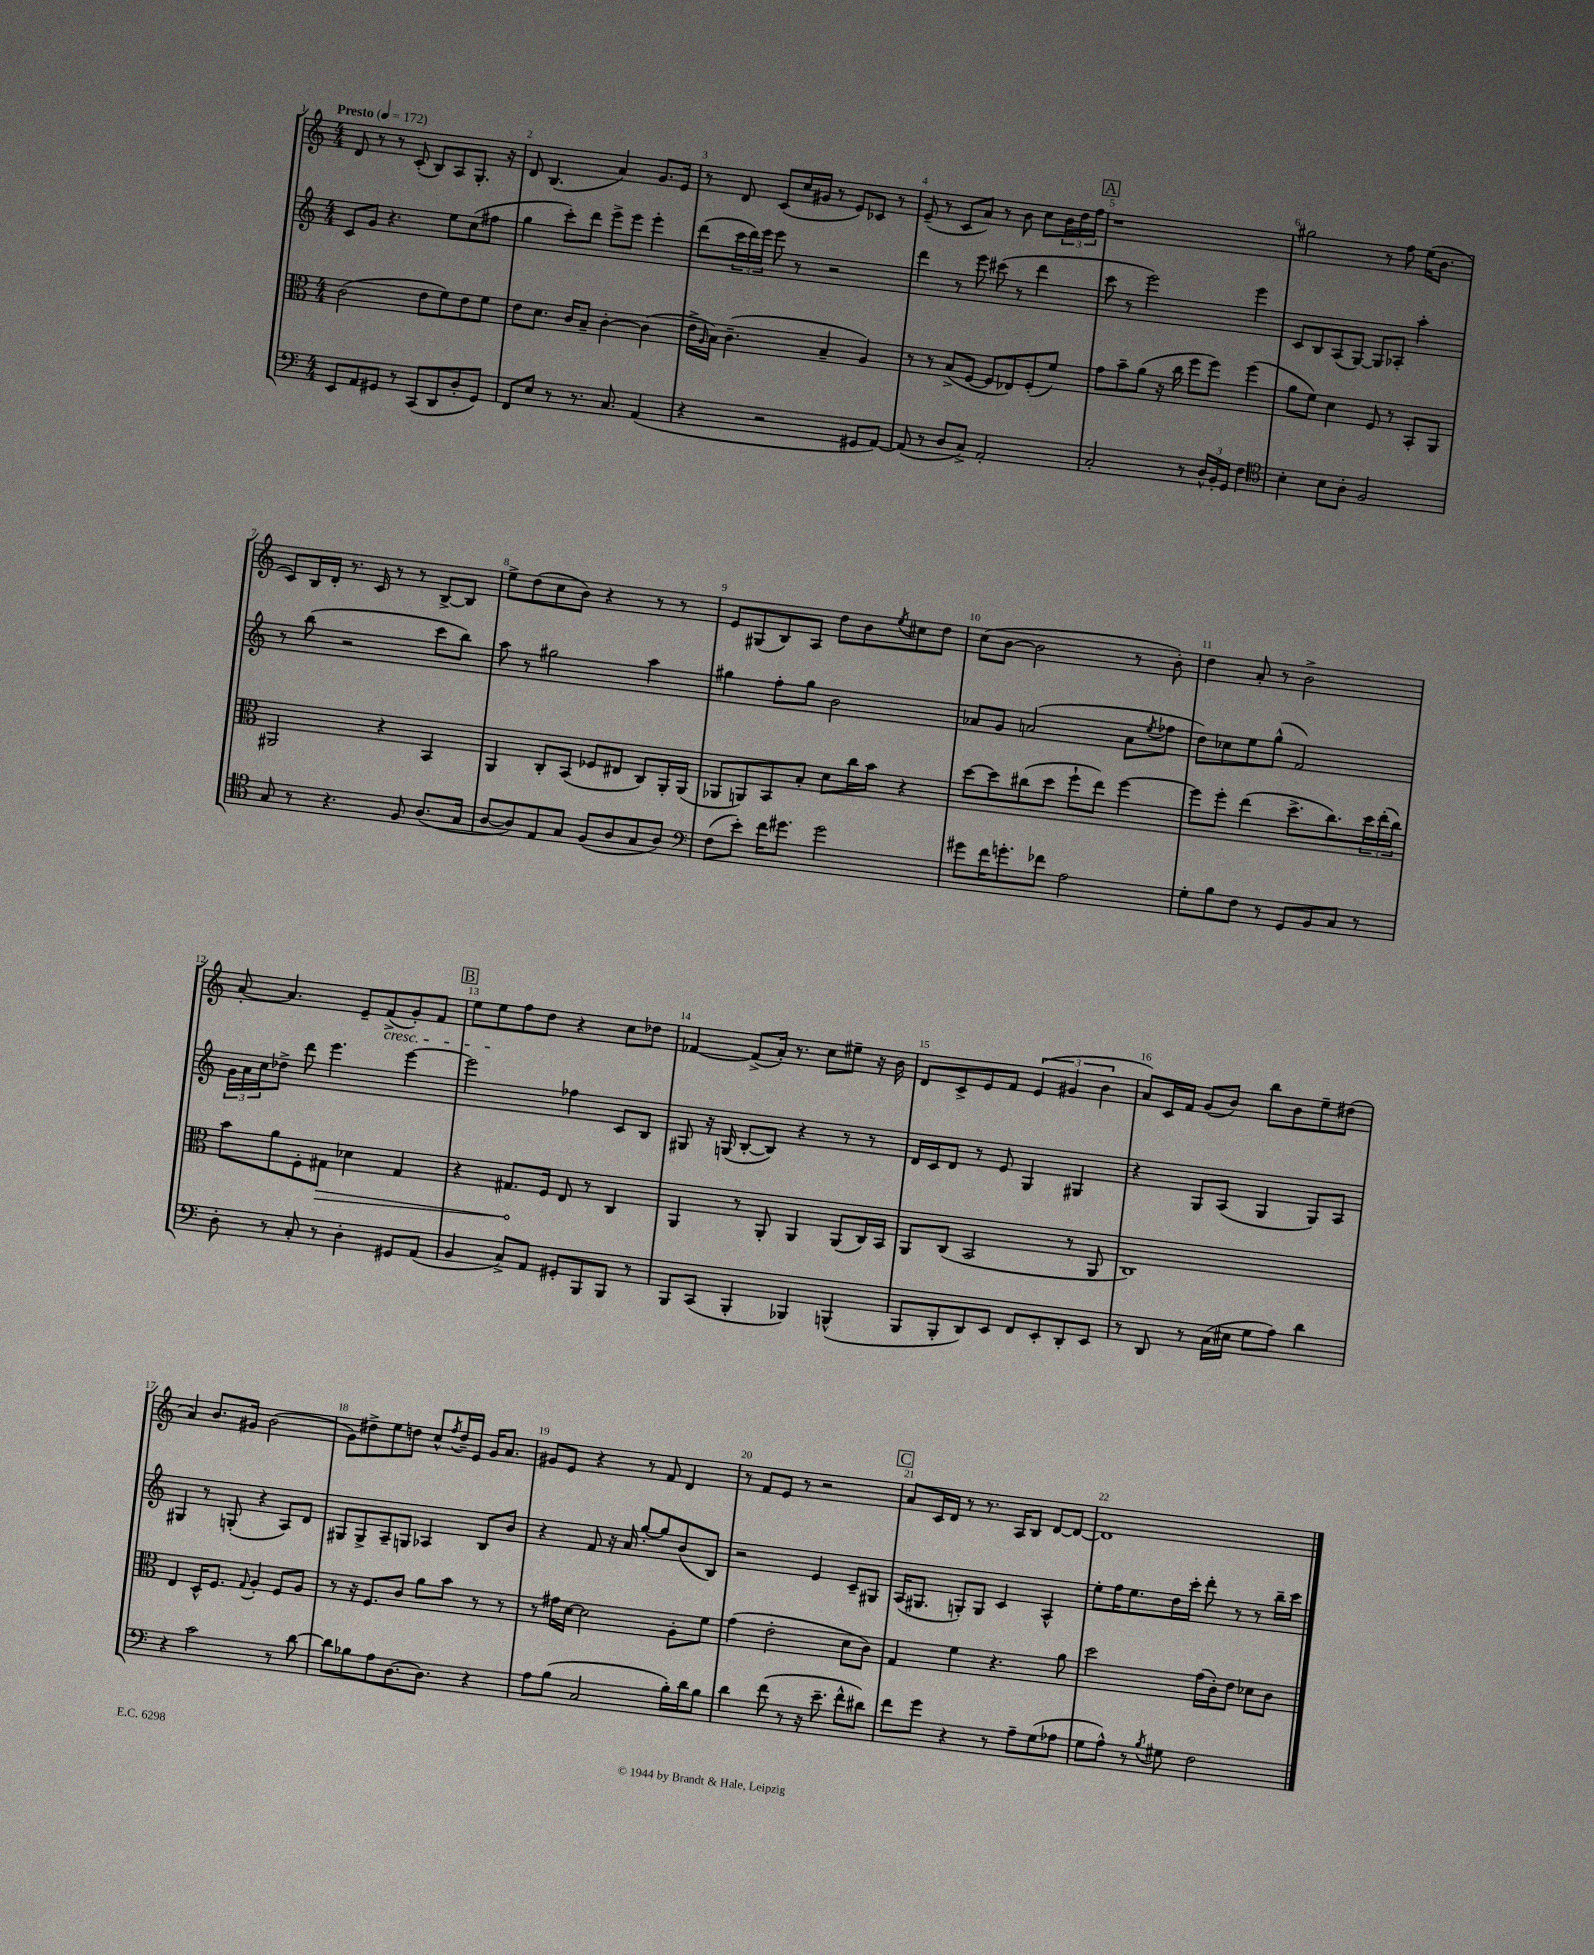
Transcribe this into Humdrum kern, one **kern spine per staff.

**kern	**kern	**kern	**kern
*staff4	*staff3	*staff2	*staff1
*clefF4	*clefC3	*clefG2	*clefG2
*k[]	*k[]	*k[]	*k[]
*M4/4	*M4/4	*M4/4	*M4/4
*MM172	*MM172	*MM172	*MM172
8EE/L	(2c\	8c/L	8d/
8AA/	.	8g/J	8r
8GG#/J	.	4.r	8r
8r	.	.	(8c'/
(8CC/L	8e\L	.	8B/L)
8DD/	8f\)	8ee\L	8A/
8D'/	8e\	(8cc\	8.G'/J
8GG#/J)	8f\J	8ff#\J	.
.	.	.	16r
=	=	=	=
8FF/L	8e\L	4gg\	8d/
8E/J	8.d\J	.	(4.B/
8r	.	8ccc'\L)	.
.	16c/LK	.	.
8.r	8B~/J	8ddd\J	.
.	[4c'\	8eee^\L	4a/)
8.C/	.	.	.
.	.	8eee\J	.
(4AA/	(4c\]	4eee'\	8.g/L
.	.	.	16e/Jk
=	=	=	=
4r	16e^\LL	(8ddd\L	8r
.	16qqA/	.	.
.	16B\JJ)	.	.
.	(4.c~\	24ccc\L	8d/
.	.	24ddd\)	.
.	.	24eee\JJ	.
2r	.	8eee\	(8c/L
.	.	8r	16cc/L
.	.	.	16g#/JJ
.	4B~/	2r	8r
.	.	.	8e/L)
8GG#/L	4A/)	.	8c-/J
[8AA/J)	.	.	8r
=	=	=	=
(8AA/]	8r	4ddd\	(8e~/
8r	8r	.	8r
8D/L	(8B^/L	8r	8c/L
8C^/J)	[8F/J	8eee\	8a/J)
2AA'/	8F/]L	(8ccc#\	8r
.	8E-/)	8r	8b\
.	(8F'/	4ddd\	8cc\L
.	8f/J)	.	24b\L
.	.	.	24dd\
.	.	.	24ff\JJ
=	=	=	=
2C'/	8g\L	8ccc\	1r
.	8b~\	8r	.
.	(8a\J	2eee\)	.
.	16r	.	.
.	16cc\	.	.
8r	8ff\L	.	.
24D^^/LL	8ff\J)	.	.
24BB'/	.	.	.
24GG/JJ	.	.	.
4F\	(4ff\	4eee\	.
=	=	=	=
*clefC4	*	*	*
4B'\	8a\L	8c/L	2gg#\
.	8f\J)	8B/	.
8B\L	4d\	(8A/	.
8A'\J	.	[8G/J)	.
2F/	8F/	8G/]L	8r
.	8r	8A-'/J	8ff\
.	8BB'/L	4aa'\	(16ee\LK
.	.	.	8.b\J
.	8AA/J	.	.
=	=	=	=
8G/	2AA#/	8r	8c/L)
8r	.	(8bb\	16B/L
.	.	.	16d'/JJ
4.r	.	2r	8.r
.	.	.	16c/
.	4r	.	8r
8F/	.	.	8r
(8.A/L	4BB/	8ccc\L	[8B^/L
.	.	8bb\J)	8B/]J
16G/Jk	.	.	.
=	=	=	=
[8A/L	4AA/	8aa\	8ee^\L
8A/])	.	8r	(8dd\
8E/	8C'/L	2gg#\	8cc\
8G/J	(8BB/J	.	8b\J)
(8F/L	8F-/L	.	4r
8A/	8E#/J	.	.
8G/	8C/L)	4aa\	8r
8A/J)	16AA'/L	.	8r
.	(16AA/JJ	.	.
=	=	=	=
*clefF4	*	*	*
(8F\L	8AA-/L	4gg#\	8e/L
8e'\J)	8AA/)	.	(8G#/
16f\LK	8BB/	8ff'\L	8B/)
8.g#\J	.	.	.
.	8B'/J	8gg#\J	8A/J
2g#\	8d\L	2b\	8dd\L
.	16cc\L	.	8b\
.	16b\JJ	.	.
.	.	.	8qee/
.	4r	.	8cc#\
.	.	.	8dd\J
=	=	=	=
8g#\L	[8dd\L	8a-/L	(8cc\L
16f\K	8dd\]	8g/J	[8b\J
8.g'\	.	.	.
.	(8cc#\	(2a/	2b\]
8f-\J	8dd\J	.	.
2A\	8ff`\L	.	.
.	8ee\J)	.	.
.	[4ff\	8a\L	8r
.	.	8qee/	.
.	.	8ff-\J	8b'\)
=	=	=	=
8G'\L	8ff\]L	8dd\L)	4dd\
8B\	8ff'\J	8cc-\	.
8F\J	(4ee\	8ee\	8a'/
8r	.	(8gg^^\J	8r
8GG/L	8.dd^\L	2f/)	2b^\
8BB/	.	.	.
.	8.cc\)	.	.
8C/J	.	.	.
8r	24dd\L	.	.
.	(24ee'\	.	.
.	24cc\JJ)	.	.
=	=	=	=
8D'\	8b\L	24g\LL	[8a'/
.	.	24a\	.
.	.	24cc\J	.
8r	8a\	8dd-^\J	4.a/]
8C'/	8F'\	8ddd\	.
8r	8G#\J	4.eee\	.
4D'\	4d-\	.	8e~/L
.	.	.	(8f^/
8GG#/L	4G#/	[4eee\	8g'/)
(8AA/J	.	.	8f/J
=	=	=	=
4BB/	4r	2eee\]	8ee\L
.	.	.	8ee\
8C^/L)	8.G#/L	.	8ff\
8AA/J	.	.	8dd\J
.	16F/Jk	.	.
8GG#'/L	8E/	4ff-\	4r
8BBB/	8r	.	.
8BBB/J	4C/	8c/L	8cc\L
8r	.	8B/J	8dd-\J
=	=	=	=
8BBB/L	4AA/	8G#/	[4f-/
(8CC/J	.	16r	.
.	.	(16G/	.
4BBB'/	8r	[8B'/L	(8f-^/]L
.	8AA'/	8B/]J)	16a'/Jk)
.	.	.	8.r
4BBB-/)	4AA/	4r	.
.	.	.	8cc\L
(4BBB^^/	(8AA/L	8r	8ee#~\J
.	16C/L)	8r	16r
.	16BB/JJ	.	16b\
=	=	=	=
8BBB/L	8AA/L	16d/LL	8d/L
.	.	16c/J	.
8BBB'/	(8C/J	8d/J	8c^/
8DD/)	2BB/	8r	8e/
8EE/J	.	8e/	8f/J
8FF/L	.	4G/	(6e/
8EE'/	.	.	.
.	.	.	6g#/
8DD'/	8r	4G#/	.
.	.	.	6b\
8EE/J	8AA/	.	.
=	=	=	=
8r	1C)	4r	8a/L)
8DD/	.	.	16c/L
.	.	.	16f/JJ
8r	.	8G/L	(8g/L
(16C\LL	.	(8A/J	8b/J)
16E#\JJ	.	.	.
8G\L	.	4G/	8bb\L
8A\J)	.	.	8b\
4d\	.	8G/L)	8ee~\
.	.	8A/J	(8dd#\J
=	=	=	=
4r	4E/	4G#/	4a/)
2c\	16D^^/LK	8r	8.b/L
.	8.F/J	.	.
.	.	(8G'/	.
.	.	.	16g#/Jk
.	8qqG/	.	.
.	4A'/	4r	(2b\
8r	8F/L	8A/L)	.
[8d\	8A/J	8d/J	.
=	=	=	=
8d\]L	8r	8G#/L	8g\L)
8B-\	16r	8G#^/	8dd#^\
.	8.F/L	.	.
8A\	.	8A~/	8ee\
[8.D\	8c/J	8G/J	8dd\J
.	8a\L	4A-/	8cc^^/L
8.D\]J	.	.	.
.	.	.	8qff/
.	8b\J	.	16dd~/L
.	.	.	16e/JJ
4r	8r	8B/L	16g/LK
.	.	.	8.a/J
.	8r	8b/J	.
=	=	=	=
8A\L	8r	4r	8g#/L
(8B\J	16g#\LL	.	8e/J
.	[16d\JJ	.	.
2C/	2d\]	8f/	4r
.	.	16r	.
.	.	16a/	.
.	.	[8gg'/L	8r
.	.	8gg/]	8f/
16B'\LL)	8A'\L	(8b/	4d/
16d\J	.	.	.
8B\J	8f\J	8B/J)	.
=	=	=	=
4d\	(4g\	2r	8r
.	.	.	8f/L
(8f\	2e'\	.	8e/J
8r	.	.	8r
16r	.	4e/	2r
8.e~\	.	.	.
8f^^\L	8d\L	8c~/L	.
8d#\J)	8c\J)	8G#/J	.
=	=	=	=
8f\L	4G/	(16A/LK	8a/L
.	.	8.G#/J	.
8g\J	.	.	16c/L
.	.	.	16d/JJ
4r	4f\	8G'/L)	8r
.	.	8G/J	8.r
8r	4.r	4c/	.
.	.	.	16A/LK
8A~\L	.	.	8B/J
(8G\	.	4A^^/	[8d/L
8A-\J	8a\	.	8d/_J
=	=	=	=
8G\L	2dd\	8ee'\L	1d]
8A^^\J)	.	16ff\K	.
.	.	8.ee\	.
8r	.	.	.
8qB/	.	.	.
8G#\	.	16dd\L	.
.	.	16ccc'\JJ	.
2F\	(16g\LL	8ddd'\	.
.	16c'\J)	.	.
.	8e\J	8r	.
.	8d-\L	8r	.
.	8c\J	16bb~\LL	.
.	.	16ccc\JJ	.
==	==	==	==
*-	*-	*-	*-
